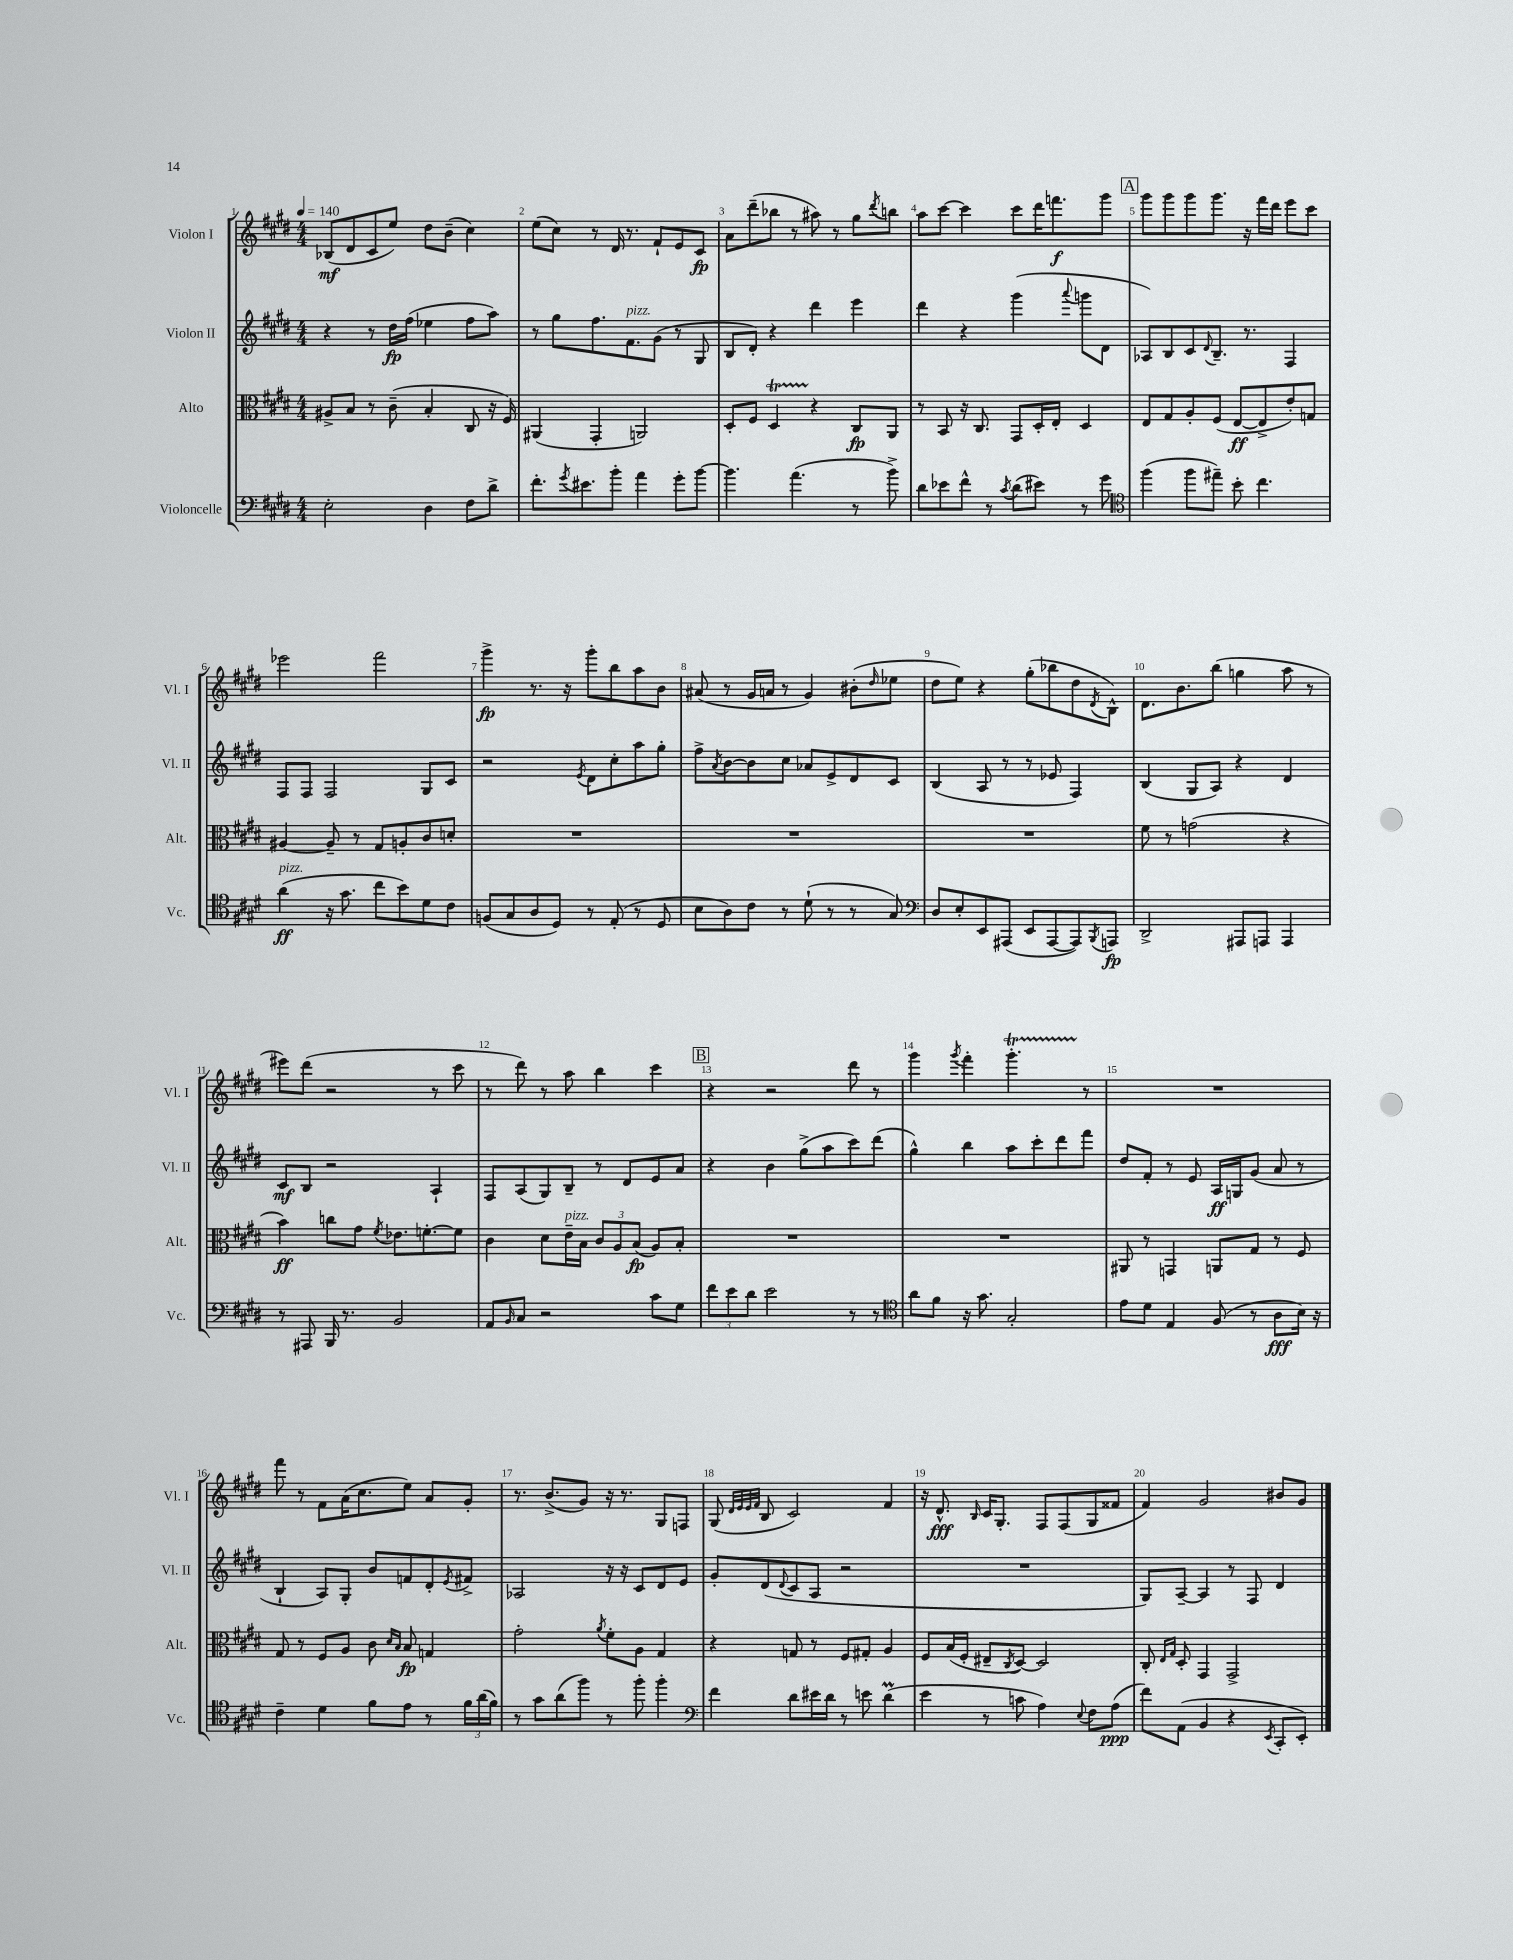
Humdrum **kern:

**kern	**dynam	**kern	**dynam	**kern	**dynam	**kern	**dynam
*part4	*part4	*part3	*part3	*part2	*part2	*part1	*part1
*staff4	*staff4	*staff3	*staff3	*staff2	*staff2	*staff1	*staff1
*I"Violoncelle	*	*I"Alto	*	*I"Violon II	*	*I"Violon I	*
*I'Vc.	*	*I'Alt.	*	*I'Vl. II	*	*I'Vl. I	*
*clefF4	*	*clefC3	*	*clefG2	*	*clefG2	*
*k[f#c#g#d#]	*	*k[f#c#g#d#]	*	*k[f#c#g#d#]	*	*k[f#c#g#d#]	*
*M4/4	*	*M4/4	*	*M4/4	*	*M4/4	*
*MM140	*	*MM140	*	*MM140	*	*MM140	*
=1	=1	=1	=1	=1	=1	=1	=1
2E'\	.	8A#X^/L	.	4r	.	(8B-X/L	mf
.	.	8B/J	.	.	.	8d#/	.
.	.	8r	.	8r	.	8c#/	.
.	.	(8c#~\	.	16dd#\LL	fp	8ee/J)	.
.	.	.	.	(16ff#\JJ	.	.	.
4D#\	.	4B'/	.	4ee-X\	.	8dd#\L	.
.	.	.	.	.	.	(8b~\J	.
8F#\L	.	8C#/	.	8ff#\L	.	4cc#\)	.
8d#^\J	.	16r	.	8aa\J)	.	.	.
.	.	16F#/)	.	.	.	.	.
=2	=2	=2	=2	=2	=2	=2	=2
8.f#'\L	.	(4AA#X/	.	8r	.	(8ee\L	.
.	.	.	.	8gg#\L	.	8cc#\J)	.
8qg#/	.	.	.	.	.	.	.
8.e#X\	.	.	.	.	.	.	.
.	.	4GG#'/	.	8.ff#\	.	8r	.
8b'\J	.	.	.	.	.	16d#/	.
!	!	!	!	!LO:TX:a:i:t=pizz.	!	!	!
.	.	.	.	8.f#\	.	8.r	.
4a\	.	2AAn/)	.	.	.	.	.
.	.	.	.	(8g#\J	.	8f#`/L	.
8g#'\L	.	.	.	8r	.	8e/	.
[8b\J	.	.	.	8G#/	.	8c#/J	fp
=3	=3	=3	=3	=3	=3	=3	=3
4.b\]	.	8D#'/L	.	8B/L	.	8a\L	.
.	.	8F#/J	.	8d#'/J)	.	(8ddd#~\	.
.	.	4D#t/	.	4r	.	8bb-X\J	.
(4.a\	.	.	.	.	.	8r	.
.	.	4r	.	4ddd#\	.	8aa#X\)	.
.	.	.	.	.	.	8r	.
8r	.	8C#/L	fp	4eee\	.	8gg#\L	.
.	.	.	.	.	.	8qddd#/	.
8b^\)	.	8AA/J	.	.	.	8bbn\J	.
=4	=4	=4	=4	=4	=4	=4	=4
8d#\L	.	8r	.	4ddd#\	.	8aa\L	.
8e-X\	.	8BB/	.	.	.	[8ccc#\J	.
8f#^^\J	.	16r	.	4r	.	4ccc#\]	.
.	.	8.C#/	.	.	.	.	.
8r	.	.	.	.	.	.	.
8qc#/	.	.	.	.	.	.	.
(8d#\L	.	8GG#/L	.	(4ggg#\	.	8ccc#\L	.
8e#X\J)	.	16D#'/L	.	.	.	16ddd#\K	.
.	.	16E'/JJ	.	.	.	8.fffn\	f
.	.	.	.	8qqaaa/	.	.	.
8r	.	4D#/	.	8gggn\L	.	.	.
8g#\	.	.	.	8d#\J	.	8ggg#\J	.
!!LO:REH:place=s1:t=A
=5	=5	=5	=5	=5	=5	=5	=5
*clefC4	*	*	*	*	*	*	*
(4ff#\	.	8E/L	.	8A-X/L)	.	8ggg#\L	.
.	.	8G#/	.	8B/	.	8ggg#\	.
8ff#\L	.	8A'/	.	8c#/	.	8ggg#\	.
.	.	.	.	8qqd#/	.	.	.
8ee#X~\J)	.	(8F#/J	.	8.B~/J	.	8.ggg#\J	.
8b'\	.	[8E/L	ff	.	.	.	.
.	.	.	.	8.r	.	16r	.
4.cc#\	.	8E^/]	.	.	.	16fff#\LL	.
.	.	.	.	.	.	16ddd#\JJ	.
.	.	8e'/)	.	4F#/	.	8eee\L	.
.	.	8Gn/J	.	.	.	8ccc#\J	.
!!LO:LB:g=z
=6	=6	=6	=6	=6	=6	=6	=6
!LO:TX:a:i:t=pizz.	!	!	!	!	!	!	!
(4a\	ff	[4A#X/	.	8F#/L	.	2eee-X\	.
.	.	.	.	8F#/J	.	.	.
16r	.	8A#~/]	.	2F#/	.	.	.
8.g#\	.	.	.	.	.	.	.
.	.	8r	.	.	.	.	.
8cc#\L	.	8G#/L	.	.	.	2fff#\	.
8b\)	.	8An'/	.	.	.	.	.
8d#\	.	8c#/	.	8G#/L	.	.	.
8c#\J	.	8dn'/J	.	8c#/J	.	.	.
=7	=7	=7	=7	=7	=7	=7	=7
(8Fn/L	.	1r	.	2r	.	4ggg#^\	fp
8G#/	.	.	.	.	.	.	.
8A/	.	.	.	.	.	8.r	.
8D#/J)	.	.	.	.	.	.	.
.	.	.	.	.	.	16r	.
.	.	.	.	8qe/	.	.	.
8r	.	.	.	8d#\L	.	8ggg#'\L	.
(8E'/	.	.	.	8cc#'\	.	8bb\	.
8r	.	.	.	8aa\	.	8aa\	.
8D#/	.	.	.	8gg#'\J	.	8b\J	.
=8	=8	=8	=8	=8	=8	=8	=8
8B\L	.	1r	.	8ff#^\L	.	(8a#X/	.
.	.	.	.	8qa/	.	.	.
8A\)	.	.	.	[8b\	.	8r	.
8c#\J	.	.	.	8b\]	.	16g#/LL	.
.	.	.	.	.	.	16an/JJ	.
8r	.	.	.	8cc#\J	.	8r	.
(8d#`\	.	.	.	8a-X/L	.	4g#/)	.
8r	.	.	.	8e^/	.	.	.
8r	.	.	.	8d#/	.	(8b#X'\L	.
.	.	.	.	.	.	16qqdd#/	.
8G#/)	.	.	.	8c#/J	.	8ee-X\J	.
=9	=9	=9	=9	=9	=9	=9	=9
*clefF4	*	*	*	*	*	*	*
8D#/L	.	1r	.	(4B/	.	8dd#\L	.
8E'/	.	.	.	.	.	8ee\J)	.
8EE/	.	.	.	8A/	.	4r	.
(8AAA#X/J	.	.	.	8r	.	.	.
8EE/L	.	.	.	8r	.	(8gg#'\L	.
[8AAA#/	.	.	.	8e-X/	.	8bb-X\	.
8AAA#/])	.	.	.	4F#/)	.	8dd#\	.
8qBBB/	.	.	.	.	.	8qd#/	.
8AAAn/J	fp	.	.	.	.	8B^^\J)	.
=10	=10	=10	=10	=10	=10	=10	=10
2DD#^/	.	8f#\	.	(4B/	.	8.d#\L	.
.	.	8r	.	.	.	.	.
.	.	.	.	.	.	8.b\	.
.	.	(2gn\	.	8G#/L	.	.	.
.	.	.	.	8A/J)	.	(8bb\J	.
8AAA#X/L	.	.	.	4r	.	4ggn\	.
8AAAn/J	.	.	.	.	.	.	.
4AAA/	.	4r	.	4d#/	.	8aa\	.
.	.	.	.	.	.	8r	.
!!LO:LB:g=z
=11	=11	=11	=11	=11	=11	=11	=11
8r	.	4b\)	ff	8c#/L	mf	8eee#X\L)	.
8AAA#X/	.	.	.	8B/J	.	(8ddd#\J	.
16BBB/	.	8ccn\L	.	2r	.	2r	.
8.r	.	.	.	.	.	.	.
.	.	8g#\J	.	.	.	.	.
.	.	8qf#/	.	.	.	.	.
2BB/	.	8.e-X\L	.	.	.	.	.
.	.	[8.fn'\	.	.	.	.	.
.	.	.	.	4A`/	.	8r	.
.	.	8f\J]	.	.	.	8ccc#\	.
=12	=12	=12	=12	=12	=12	=12	=12
8AA/L	.	4c#\	.	8F#/L	.	8r	.
16qqBB/	.	.	.	.	.	.	.
8C#/J	.	.	.	(8A/	.	8ddd#\)	.
2r	.	8d#\L	.	8G#/)	.	8r	.
!	!	!LO:TX:a:i:t=pizz.	!	!	!	!	!
.	.	16e~\L	.	8B~/J	.	8aa\	.
.	.	16B\JJ	.	.	.	.	.
.	.	12c#/L	.	8r	.	4bb\	.
.	.	12A/	.	.	.	.	.
.	.	.	.	8d#/L	.	.	.
.	.	(12B/J	fp	.	.	.	.
8c#\L	.	8A/L)	.	8e/	.	4ccc#\	.
8G#\J	.	8B'/J	.	8a/J	.	.	.
!!LO:REH:place=s1:t=B
=13	=13	=13	=13	=13	=13	=13	=13
12f#\L	.	1r	.	4r	.	4r	.
12e\	.	.	.	.	.	.	.
12d#\J	.	.	.	.	.	.	.
2e\	.	.	.	4b\	.	2r	.
.	.	.	.	(8gg#^\L	.	.	.
.	.	.	.	8aa\	.	.	.
8r	.	.	.	8ccc#\)	.	8ddd#\	.
8r	.	.	.	(8ddd#\J	.	8r	.
=14	=14	=14	=14	=14	=14	=14	=14
*clefC4	*	*	*	*	*	*	*
8a\L	.	1r	.	4gg#^^\)	.	4ggg#\	.
8f#\J	.	.	.	.	.	.	.
.	.	.	.	.	.	8qggg#/	.
16r	.	.	.	4bb\	.	4fff#'\	.
8.g#\	.	.	.	.	.	.	.
2G#'/	.	.	.	8aa\L	.	4.ggg#t'\	.
.	.	.	.	8ccc#'\	.	.	.
.	.	.	.	8ddd#\	.	.	.
.	.	.	.	8fff#\J	.	8r	.
=15	=15	=15	=15	=15	=15	=15	=15
8e\L	.	8AA#X/	.	8dd#/L	.	1r	.
8d#\J	.	8r	.	8f#'/J	.	.	.
4E/	.	4GGn/	.	8r	.	.	.
.	.	.	.	8e/	.	.	.
(8F#/	.	8AAn/L	.	16A/LL	ff	.	.
.	.	.	.	16Gn/J	.	.	.
8r	.	8G#/J	.	(8g#/J	.	.	.
8A\L	fff	8r	.	8a/	.	.	.
16B\Jk)	.	8F#/	.	8r	.	.	.
16r	.	.	.	.	.	.	.
!!LO:LB:g=z
=16	=16	=16	=16	=16	=16	=16	=16
4c#~\	.	8G#/	.	4B`/	.	8fff#\	.
.	.	8r	.	.	.	8r	.
4d#\	.	8F#/L	.	8A/L)	.	8f#\L	.
.	.	8A/J	.	8G#'/J	.	(16a\K	.
.	.	.	.	.	.	8.cc#\	.
8f#\L	.	8c#\	.	8b/L	.	.	.
.	.	16qqd#/LL	.	.	.	.	.
.	.	16qqB/JJ	.	.	.	.	.
8e\J	.	8B/	fp	8fn/	.	8ee\J)	.
8r	.	4Gn/	.	8d#'/	.	8a/L	.
.	.	.	.	8qe/	.	.	.
24f#\LL	.	.	.	8f#X^/J	.	8g#'/J	.
(24a\	.	.	.	.	.	.	.
24f#\JJ)	.	.	.	.	.	.	.
=17	=17	=17	=17	=17	=17	=17	=17
8r	.	2g#'\	.	2A-X/	.	8.r	.
8g#\L	.	.	.	.	.	.	.
.	.	.	.	.	.	(8.b^/L	.
(8a\	.	.	.	.	.	.	.
8ff#\J)	.	.	.	.	.	8g#/J)	.
.	.	8qa/	.	.	.	.	.
8r	.	8f#'\L	.	16r	.	16r	.
.	.	.	.	16r	.	8.r	.
8ff#'\	.	8A\J	.	8c#/L	.	.	.
4ff#'\	.	4G#/	.	8d#/	.	8G#/L	.
.	.	.	.	8e/J	.	8Fn/J	.
=18	=18	=18	=18	=18	=18	=18	=18
*clefF4	*	*	*	*	*	*	*
4f#\	.	4r	.	8g#'/L	.	(8G#/	.
.	.	.	.	.	.	32qqd#/LLL	.
.	.	.	.	.	.	32qqe/	.
.	.	.	.	.	.	32qqe/	.
.	.	.	.	.	.	32qqf#/JJJ	.
.	.	.	.	(8d#/	.	8B/	.
.	.	.	.	8qqd#/	.	.	.
8d#\L	.	8Gn/	.	8c#/	.	2c#/)	.
16e#X\L	.	8r	.	8A/J	.	.	.
16d#\JJ	.	.	.	.	.	.	.
8r	.	8F#/L	.	2r	.	.	.
8en\	.	8G#X'/J	.	.	.	.	.
(4d#m\	.	4A/	.	.	.	4f#/	.
=19	=19	=19	=19	=19	=19	=19	=19
4e\	.	8F#/L	.	1r	.	16r	.
.	.	.	.	.	.	8.d#^^/	fff
.	.	(16B/L	.	.	.	.	.
.	.	16F#'/JJ	.	.	.	.	.
.	.	.	.	.	.	16qqB/	.
8r	.	8E#X~/L	.	.	.	16c#/KL	.
.	.	.	.	.	.	8.G#'/J	.
.	.	8qC#/	.	.	.	.	.
8cn\	.	[8D#/J)	.	.	.	.	.
4A\)	.	2D#/]	.	.	.	8F#/L	.
.	.	.	.	.	.	(8F#/	.
8qqE/	.	.	.	.	.	.	.
8F#\L	.	.	.	.	.	8G#/	.
(8A\J	ppp	.	.	.	.	8f##X/J	.
=20	=20	=20	=20	=20	=20	=20	=20
8f#\L)	.	8C#'/	.	8G#/L)	.	4f#/)	.
.	.	16qqE/LL	.	.	.	.	.
.	.	16qqG#/JJ	.	.	.	.	.
(8AA\J	.	8D#'/	.	[8A~/J	.	.	.
4BB/	.	4GG#/	.	4A/]	.	2g#/	.
4r	.	2GG#^/	.	8r	.	.	.
.	.	.	.	8F#/	.	.	.
8qEE/	.	.	.	.	.	.	.
8CC#'/L	.	.	.	4d#/	.	8b#X/L	.
8EE'/J)	.	.	.	.	.	8g#/J	.
==	==	==	==	==	==	==	==
*-	*-	*-	*-	*-	*-	*-	*-
